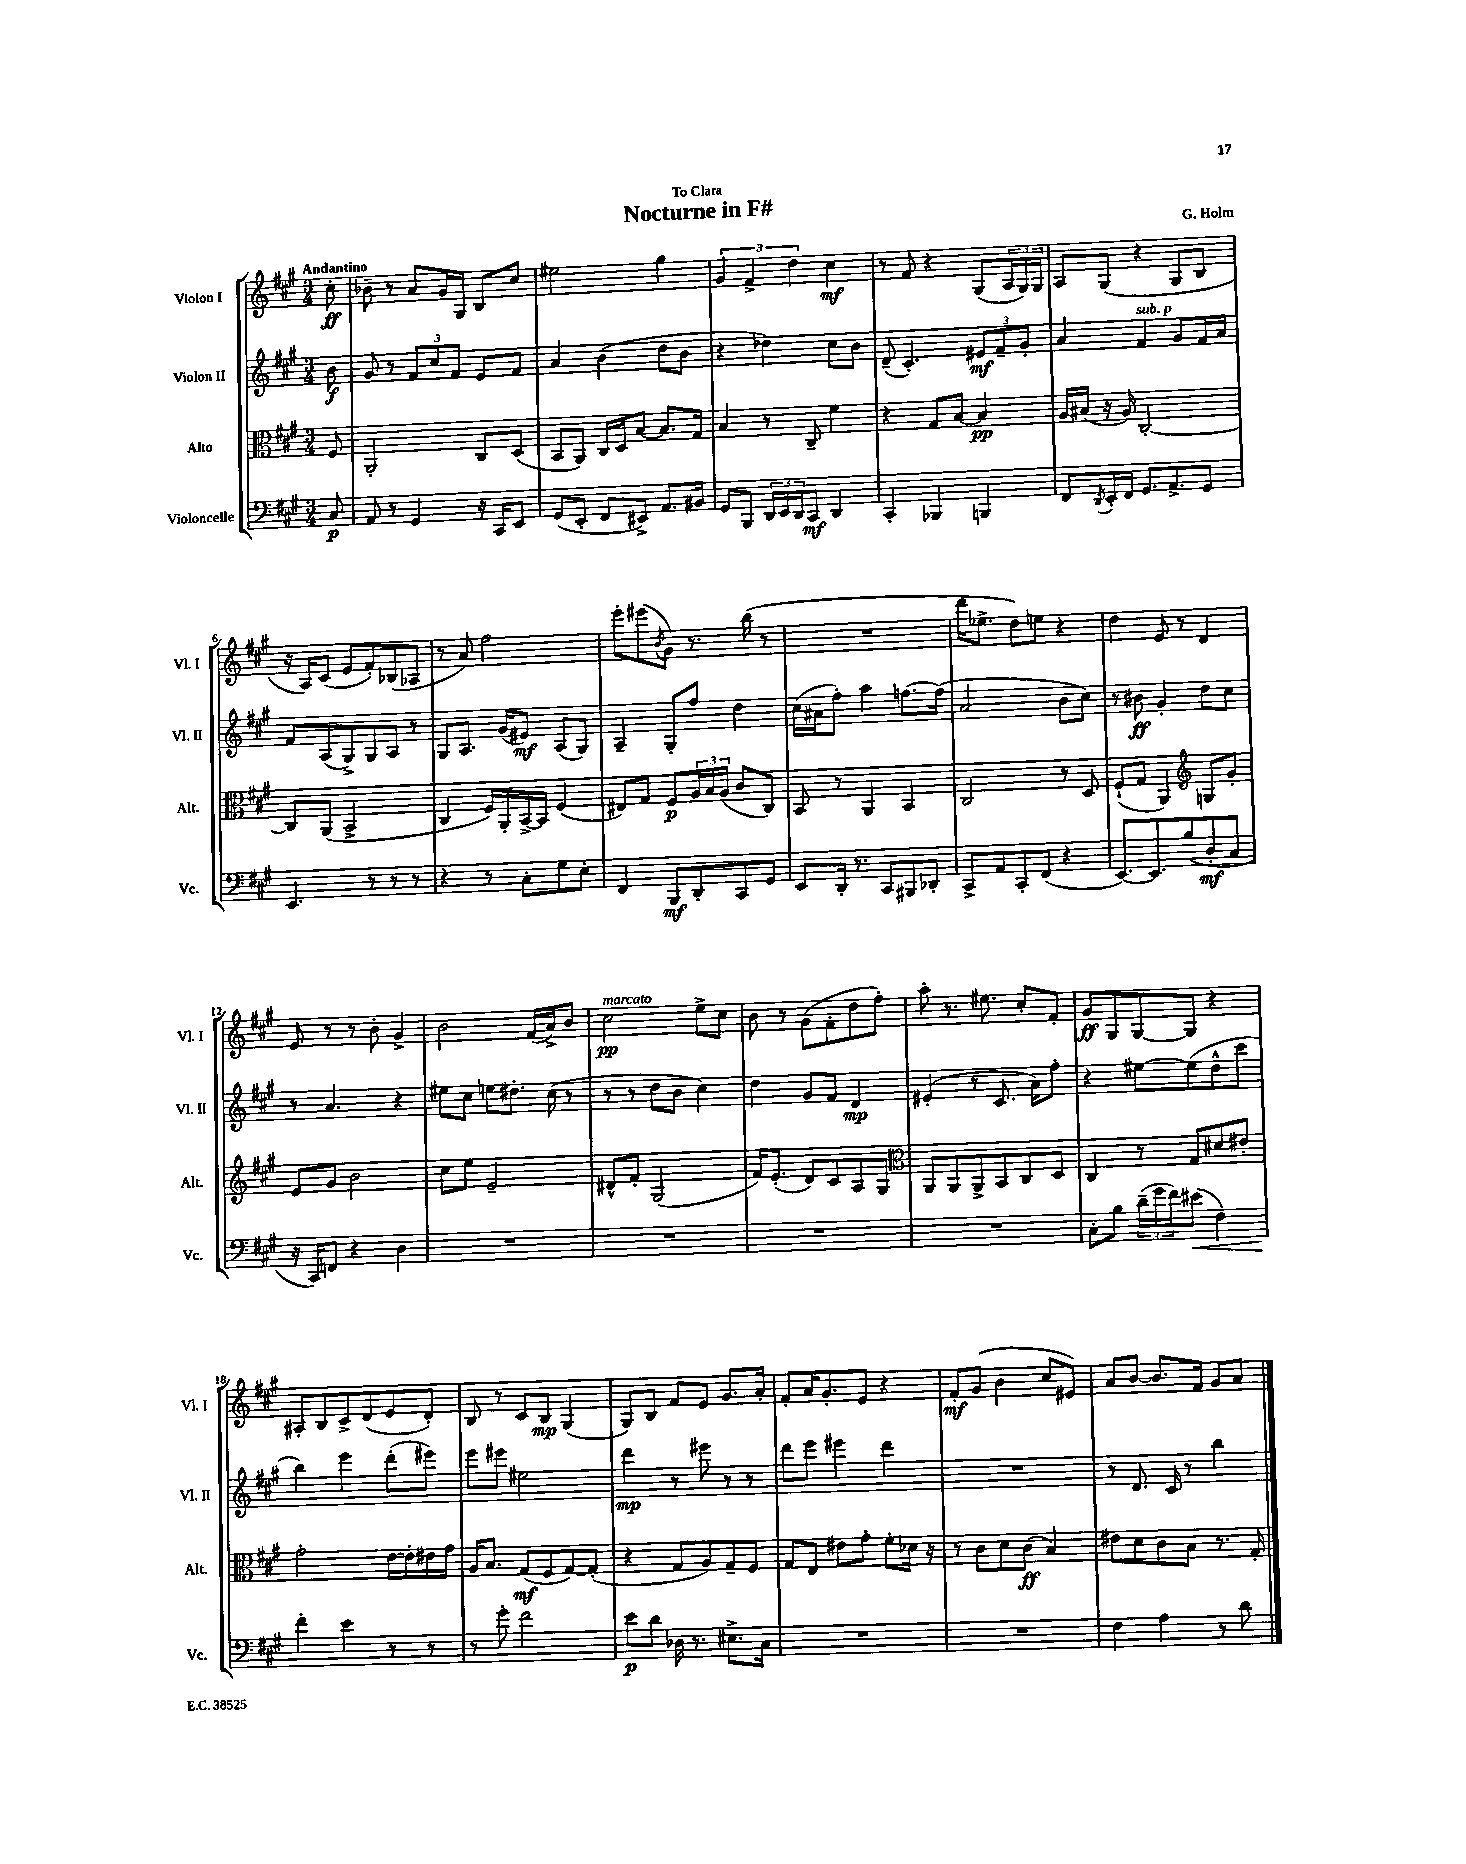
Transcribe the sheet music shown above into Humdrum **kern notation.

**kern	**dynam	**kern	**dynam	**kern	**dynam	**kern	**dynam
*part4	*part4	*part3	*part3	*part2	*part2	*part1	*part1
*staff4	*staff4	*staff3	*staff3	*staff2	*staff2	*staff1	*staff1
*I"Violoncelle	*	*I"Alto	*	*I"Violon II	*	*I"Violon I	*
*I'Vc.	*	*I'Alt.	*	*I'Vl. II	*	*I'Vl. I	*
*clefF4	*	*clefC3	*	*clefG2	*	*clefG2	*
*k[f#c#g#]	*	*k[f#c#g#]	*	*k[f#c#g#]	*	*k[f#c#g#]	*
*M3/4	*	*M3/4	*	*M3/4	*	*M3/4	*
=	=	=	=	=	=	=	=
!	!	!	!	!	!	!LO:TX:a:B:t=Andantino	!
8C#/	p	8F#/	.	8b\	f	8cc#'\	ff
=1	=1	=1	=1	=1	=1	=1	=1
8AA/	.	2AA'/	.	8g#/	.	8b-X~\	.
8r	.	.	.	8r	.	8r	.
4GG#/	.	.	.	12f#/L	.	8a/L	.
.	.	.	.	12cc#/	.	.	.
.	.	.	.	.	.	16g#/L	.
.	.	.	.	12f#/J	.	.	.
.	.	.	.	.	.	16G#/JJ	.
16r	.	8C#/L	.	8e/L	.	8B/L	.
16CC#/KL	.	.	.	.	.	.	.
8EE/J	.	(8D/J	.	8f#/J	.	8cc#/J	.
=2	=2	=2	=2	=2	=2	=2	=2
(8GG#/L	.	8BB/L	.	4a/	.	2ee#X\	.
8EE'/J	.	8AA/J)	.	.	.	.	.
8FF#/L	.	16C#/LL	.	(4b\	.	.	.
.	.	16D/J	.	.	.	.	.
8EE#X^/J)	.	[8B/J	.	.	.	.	.
8.AA/L	.	8.B/L]	.	8dd\L	.	4gg#\	.
.	.	.	.	8b\J	.	.	.
16BB#X/Jk	.	16G#/Jk	.	.	.	.	.
=3	=3	=3	=3	=3	=3	=3	=3
8GG#/L	.	4B/	.	4r	.	6g#/	.
8BBB/J	.	.	.	.	.	.	.
.	.	.	.	.	.	6f#^/	.
24DD/LL	.	8r	.	4dd-X\)	.	.	.
24EE/	.	.	.	.	.	.	.
24DD/J	.	.	.	.	.	6dd\	.
8CC#/J	mf	8C#~/	.	.	.	.	.
4DD/	.	4f#\	.	8cc#\L	.	4cc#\	mf
.	.	.	.	8b\J	.	.	.
=4	=4	=4	=4	=4	=4	=4	=4
4CC#'/	.	4r	.	(8d~/	.	8r	.
.	.	.	.	4.c#'/)	.	8f#/	.
4BBB-X/	.	8G#/L	.	.	.	4r	.
.	.	[8B/J	.	.	.	.	.
4BBBn/	.	4B/]	pp	12e#X/L	mf	(8G#/L	.
.	.	.	.	12f#~/	.	.	.
.	.	.	.	.	.	24A/L	.
.	.	.	.	12g#'/J	.	24G#/)	.
.	.	.	.	.	.	24G#/JJ	.
=5	=5	=5	=5	=5	=5	=5	=5
8FF#/L	.	16A/LL	.	4a/	.	8A/L	.
.	.	(16B#X/JJ	.	.	.	.	.
8qDD/	.	.	.	.	.	.	.
16EE'/L	.	16r	.	.	.	(8G#/J	.
16FF#/JJ	.	16A/)	.	.	.	.	.
!	!	!	!	!LO:TX:a:i:t=sub. p	!	!	!
8.GG#/L	.	[2C#'/	.	4f#/	.	4r	.
8.AA^/	.	.	.	.	.	.	.
.	.	.	.	8g#/L	.	8G#/L	.
8GG#/J	.	.	.	16f#/L	.	8B/J	.
.	.	.	.	16a/JJ	.	.	.
!!LO:LB:g=z
=6	=6	=6	=6	=6	=6	=6	=6
4.EE/	.	8C#/L]	.	8f#/L	.	16r	.
.	.	.	.	.	.	16A/KL)	.
.	.	(8AA/J	.	(8A/	.	(8c#/J	.
.	.	2BB^/	.	8G#^/)	.	8e/L	.
8r	.	.	.	8G#/	.	8f#'/)	.
8r	.	.	.	8A/J	.	(8B-X/	.
8r	.	.	.	8r	.	8A-X/J	.
=7	=7	=7	=7	=7	=7	=7	=7
4r	.	4C#/	.	8G#/L	.	8r	.
.	.	.	.	8.A/J	.	8a/)	.
8r	.	16F#/LL)	.	.	.	2ff#\	.
.	.	16AA'/	.	(16g#/KL	.	.	.
8C#'\L	.	[16BB^/	.	8e#X/J)	mf	.	.
.	.	16BB/JJ]	.	.	.	.	.
8G#\	.	(4F#/	.	(8A/L	.	.	.
8E'\J	.	.	.	8G#/J)	.	.	.
=8	=8	=8	=8	=8	=8	=8	=8
4FF#/	.	8E#X/L)	.	4A~/	.	8eee'\L	.
.	.	8G#/J	.	.	.	(8eee#X\	.
.	.	.	.	.	.	8qb/	.
8BBB/L	mf	8F#/L	p	8G#'/L	.	8g#\J)	.
8DD'/	.	24A/L	.	8ff#/J	.	8.r	.
.	.	24B/	.	.	.	.	.
.	.	(24A/JJ	.	.	.	.	.
8CC#/	.	8c#/L	.	4dd\	.	.	.
.	.	.	.	.	.	(16bb\	.
8GG#/J	.	8C#/J)	.	.	.	8r	.
=9	=9	=9	=9	=9	=9	=9	=9
8EE/L	.	8BB/	.	(16cc#\LL	.	2.r	.
.	.	.	.	16a#X\J	.	.	.
16DD'/Jk	.	8r	.	8ff#'\J)	.	.	.
8.r	.	.	.	.	.	.	.
.	.	4AA/	.	4aa\	.	.	.
8CC#/L	.	.	.	.	.	.	.
8BBB#X/	.	4BB/	.	[8.ffn\L	.	.	.
8DD-X'/J	.	.	.	.	.	.	.
.	.	.	.	(16ff\Jk]	.	.	.
=10	=10	=10	=10	=10	=10	=10	=10
8CC#^/L	.	2C#/	.	2a/	.	16ddd\KL	.
.	.	.	.	.	.	8.ee-X^\J	.
8AA/	.	.	.	.	.	.	.
8CC#'/	.	.	.	.	.	8dd\L)	.
(8FF#/J	.	.	.	.	.	8een\J	.
4r	.	8r	.	8b\L	.	4r	.
.	.	8D/	.	8cc#\J)	.	.	.
=11	=11	=11	=11	=11	=11	=11	=11
[8.EE/L)	.	(8F#`/L	.	8r	.	4dd\	.
.	.	8G#/J	.	8b#X\	ff	.	.
8.EE/]	.	.	.	.	.	.	.
.	.	4AA/)	.	4g#'/	.	8e/	.
(8B/	.	.	.	.	.	8r	.
*	*	*clefG2	*	*	*	*	*
8D'/	mf	8Gn/L	.	8dd\L	.	4d/	.
8C#/J	.	8g#'/J	.	8cc#\J	.	.	.
!!LO:LB:g=z
=12	=12	=12	=12	=12	=12	=12	=12
16r	.	8e/L	.	8r	.	8e/	.
16CC#/KL)	.	.	.	.	.	.	.
8FFn/J	.	8g#/J	.	4.a/	.	8r	.
4r	.	2b\	.	.	.	8r	.
.	.	.	.	.	.	8b'\	.
4D\	.	.	.	4r	.	4g#^/	.
=13	=13	=13	=13	=13	=13	=13	=13
2.r	.	8cc#\L	.	8ee#X\L	.	2b\	.
.	.	8ee\J	.	8cc#\J	.	.	.
.	.	2e~/	.	8een\L	.	.	.
.	.	.	.	8.dd#X'\J	.	.	.
.	.	.	.	.	.	(16f#/LL	.
.	.	.	.	(16cc#\	.	16a^/J)	.
.	.	.	.	8r	.	8b/J	.
=14	=14	=14	=14	=14	=14	=14	=14
!	!	!	!	!	!	!LO:TX:a:i:t=marcato	!
2.r	.	8d#X^^/L	.	8r	.	2cc#\	pp
.	.	8f#'/J	.	8r	.	.	.
.	.	(2G#/	.	8dd\L	.	.	.
.	.	.	.	8b\J	.	.	.
.	.	.	.	4cc#\)	.	8ee^\L	.
.	.	.	.	.	.	8cc#\J	.
=15	=15	=15	=15	=15	=15	=15	=15
2.r	.	16f#/KL)	.	4dd\	.	8b\	.
.	.	(8.e'/J	.	.	.	.	.
.	.	.	.	.	.	8r	.
.	.	8d/L)	.	8g#/L	.	(8g#\L	.
.	.	8c#/	.	8f#/J	.	8f#'\	.
.	.	8A/	.	4d/	mp	8dd\	.
.	.	8G#/J	.	.	.	8ff#'\J)	.
=16	=16	=16	=16	=16	=16	=16	=16
*	*	*clefC3	*	*	*	*	*
2.r	.	8AA/L	.	(4e#X'/	.	8aa'\	.
.	.	8AA/	.	.	.	8.r	.
.	.	8AA^/	.	8r	.	.	.
.	.	.	.	.	.	8.ee#X\	.
.	.	8BB/	.	8.c#/	.	.	.
.	.	8C#/	.	.	.	8cc#'/L	.
.	.	.	.	16a\KL)	.	.	.
.	.	8D/J	.	8ff#'\J	.	8f#'/J	.
=17	=17	=17	=17	=17	=17	=17	=17
8C#'\L	.	4C#/	.	4r	.	8g#/L	ff
8B\J	.	.	.	.	.	8G#/	.
(24d~\LL	.	8r	.	[8ee#X\L	.	[8G#/	.
24g#\	.	.	.	.	.	.	.
24f#\J)	.	.	.	.	.	.	.
!	!LO:HP:b	!	!	!	!	!	!
(8e#X\J	<	8G#/L	.	(8ee#\]	.	8G#/J]	.
4F#\)	.	8d#X/	.	8dd^^\	.	4r	.
.	.	8e#X'/J	.	8ccc#\J	.	.	.
!!LO:LB:g=z
=18	=18	=18	=18	=18	=18	=18	=18
4f#'\	.	2g#'\	.	4bb\)	.	8A#X'/L	.
.	.	.	.	.	.	8B/	.
4e\	[	.	.	4eee\	.	8c#^/	.
.	.	.	.	.	.	(8d/	.
8r	.	[16e\LL	.	(8ddd'\L	.	8e/	.
.	.	16e'\]	.	.	.	.	.
8r	.	16e#X\	.	8eee#X\J)	.	8d'/J)	.
.	.	16g#\JJ	.	.	.	.	.
=19	=19	=19	=19	=19	=19	=19	=19
8r	.	16A/KL	.	8eee\L	.	8B/	.
.	.	8.B/J	.	.	.	.	.
8g#'\	.	.	.	8eee#X\J	.	8r	.
2f#\	.	(8G#/L	mf	2ee#X\	.	8c#/L	.
.	.	8F#/	.	.	.	8B/J	mp
.	.	[8G#/)	.	.	.	(4G#/	.
.	.	(8G#'/J]	.	.	.	.	.
=20	=20	=20	=20	=20	=20	=20	=20
8e\L	p	4r	.	4ddd\	mp	8G#/L)	.
8d\J	.	.	.	.	.	8B/J	.
16D-X\	.	8G#/L	.	8r	.	8f#/L	.
8.r	.	.	.	.	.	.	.
.	.	8A/)	.	8eee#X\	.	8e/J	.
8.E#X^\L	.	8G#~/	.	8r	.	8.g#/L	.
.	.	8F#/J	.	8r	.	.	.
16C#\Jk	.	.	.	.	.	16a'/Jk	.
=21	=21	=21	=21	=21	=21	=21	=21
2.r	.	8G#/L	.	8ddd\L	.	8f#'/L	.
.	.	8E/J	.	8eee\J	.	16a/K	.
.	.	.	.	.	.	8.g#'/	.
.	.	8e#X\L	.	4eee#X\	.	.	.
.	.	8g#'\J	.	.	.	8e/J	.
.	.	8f#'\L	.	4ddd\	.	4r	.
.	.	16d-X\Jk	.	.	.	.	.
.	.	16r	.	.	.	.	.
=22	=22	=22	=22	=22	=22	=22	=22
2.r	.	8r	.	2.r	.	8f#'/L	mf
.	.	8c#\L	.	.	.	(8g#/J	.
.	.	8d\	.	.	.	4b\	.
.	.	(8c#\J	ff	.	.	.	.
.	.	4B/)	.	.	.	8cc#/L	.
.	.	.	.	.	.	8e#X/J)	.
=23	=23	=23	=23	=23	=23	=23	=23
4F#\	.	8e#X\L	.	8r	.	8a/L	.
.	.	8d\	.	8.d/	.	[8b/J	.
4A\	.	8c#\	.	.	.	8.b/L]	.
.	.	.	.	16c#/	.	.	.
.	.	8B\J	.	8r	.	.	.
.	.	.	.	.	.	16f#/Jk	.
8r	.	8.r	.	4bb\	.	8g#/L	.
8d\	.	.	.	.	.	8a/J	.
.	.	16G#'/	.	.	.	.	.
==	==	==	==	==	==	==	==
*-	*-	*-	*-	*-	*-	*-	*-
